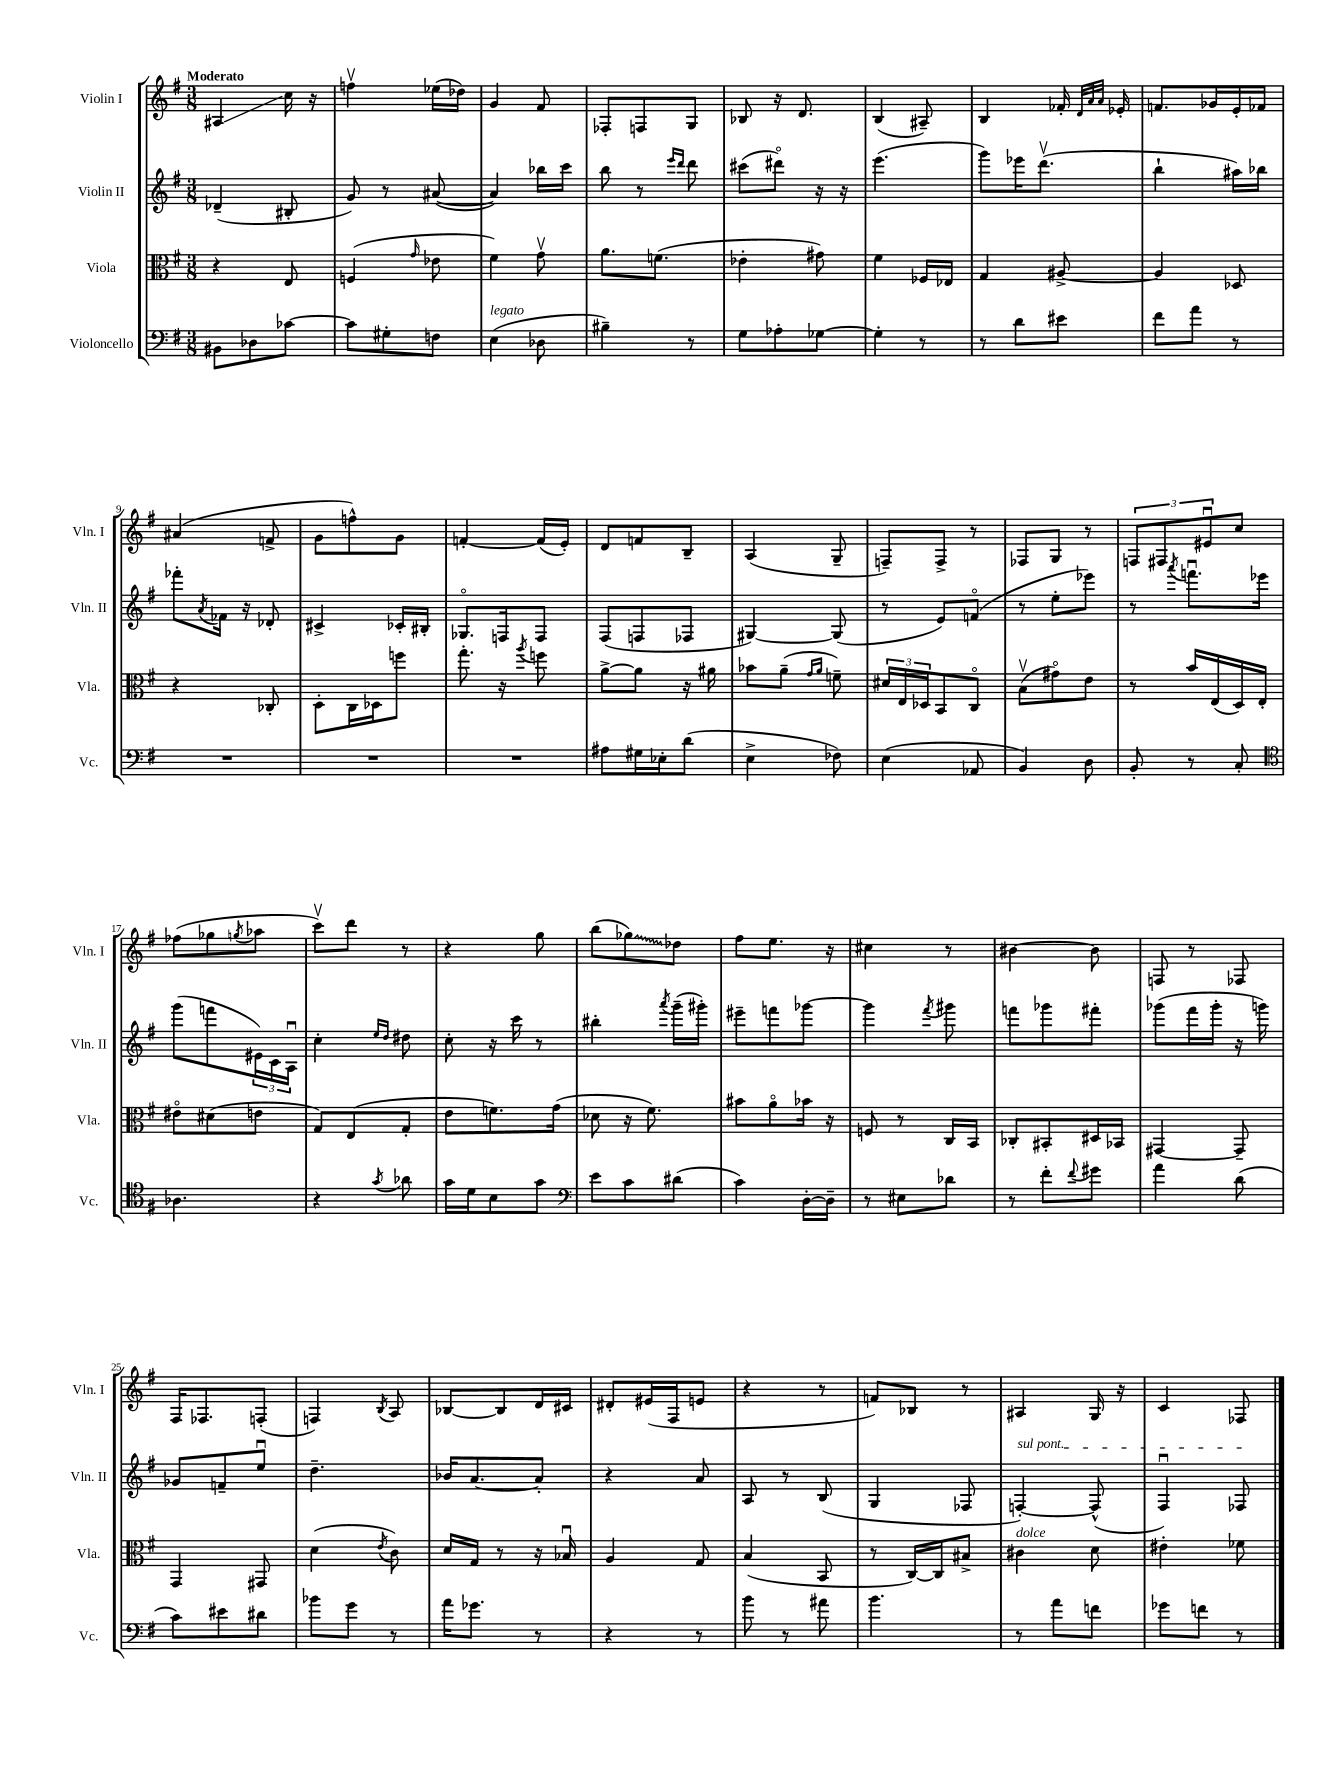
<<
\new StaffGroup <<
\new Staff = "s0" \with { instrumentName = "Violin I" shortInstrumentName = "Vln. I" } {
    \clef treble \key g \major \numericTimeSignature \time 3/8 \tempo "Moderato"
    ais4\glissando c''16 r16 |
    f''4\upbow ees''16( des''16) |
    g'4 fis'8 |
    fes8-. f8 g8 |
    bes8 r16 d'8. |
    b4( ais8--) |
    b4 fes'16-. \grace { d'32 a'32 a'32 } ees'16-. |
    f'8. ges'16 e'16-. fes'16 |
    ais'4( f'8-> |
    g'8 f''8-^) g'8 |
    f'4~-. f'16( e'16-.) |
    d'8 f'8 b8-- |
    a4( g8-- |
    f8--) f8-> r8 |
    fes8 g8 r8 |
    \tuplet 3/2 { f8 fis8 eis'8\downbow } c''8 |
    fes''8( ges''8 \acciaccatura { g''8 } aes''8 |
    c'''8\upbow) d'''8 r8 |
    r4 g''8 |
    b''8( \once \override Glissando.style = #'zigzag ges''8\glissando) des''8 |
    fis''8 e''8. r16 |
    cis''4 r8 |
    bis'4~ bis'8 |
    f8 r8 fes8 |
    fis16 fes8. f8-.( |
    f4) \acciaccatura { b8 } a8 |
    bes8~ bes8 d'16 cis'16 |
    dis'8-. eis'16( fis16 e'8 |
    r4 r8 |
    f'8) bes8 r8 |
    ais4 g16 r16 |
    c'4 fes8 \bar "|." |
}
\new Staff = "s1" \with { instrumentName = "Violin II" shortInstrumentName = "Vln. II" } {
    \clef treble \key g \major \numericTimeSignature \time 3/8
    des'4--( bis8-. |
    g'8) r8 ais'8~( |
    ais'4) bes''16 c'''16 |
    b''8 r8 \grace { e'''16 d'''16 } d'''8 |
    cis'''8( dis'''8\flageolet) r16 r16 |
    e'''4.( |
    g'''8) ees'''16 d'''8.\upbow( |
    b''4-! ais''16) bes''16 |
    fes'''8-. \acciaccatura { a'8 } fes'16 r16 des'8-. |
    cis'4-> ces'16-. bis16-. |
    ges8.\flageolet f16 f8 |
    fis8( f8 fes8 |
    gis4~) gis8( |
    r8 e'8) f'8\flageolet( |
    r8 e''8-. ees'''8) |
    r8 \acciaccatura { a'''8 } f'''8.\downbow ees'''16 |
    g'''8( f'''8 \tuplet 3/2 { eis'16) c'16 a16\downbow } |
    c''4-. \grace { e''16 d''16 } dis''8 |
    c''8-. r16 c'''16 r8 |
    bis''4-. \acciaccatura { a'''8 } g'''16--( gis'''16-.) |
    eis'''8-- f'''8 ges'''8~ |
    ges'''4 \acciaccatura { fis'''8 } gis'''8 |
    f'''8 ges'''8 fis'''8-. |
    ges'''8( fis'''16 ges'''16-. r16 g'''16) |
    ges'8 f'8-- e''8\downbow |
    d''4.-- |
    bes'16 a'8.~ a'8-. |
    r4 a'8 |
    a8 r8 b8( |
    g4 fes8 |
    \once \override TextSpanner.bound-details.left.text = \markup { \italic "sul pont." } f4~-.\startTextSpan) f8-^( |
    fis4\downbow) fes8\stopTextSpan \bar "|." |
}
\new Staff = "s2" \with { instrumentName = "Viola" shortInstrumentName = "Vla." } {
    \clef alto \key g \major \numericTimeSignature \time 3/8
    r4 e8 |
    f4( \grace { g'16 } ees'8 |
    fis'4) g'8\upbow |
    a'8. f'8.( |
    ees'4-. gis'8) |
    fis'4 fes16 ees16 |
    g4 ais8~-> |
    ais4 des8 |
    r4 ces8-. |
    d8-. c16 des16 f''8 |
    g''8.-. r16 \acciaccatura { a''8 } f''8 |
    a'8~-> a'8 r16 ais'16 |
    bes'8 a'8--( \grace { g'16 a'16 } f'8--) |
    \tuplet 3/2 { dis'16 e16 des16 } b,8 c8\flageolet |
    b8\upbow( gis'8\flageolet) e'8 |
    r8 b'16 e16( d16) e16-. |
    eis'8\flageolet dis'8( e'8 |
    g8) e8( g8-. |
    e'8 f'8.) g'16( |
    des'8 r16 fis'8.) |
    bis'8 a'8\flageolet bes'16 r16 |
    f8 r8 c16 b,16 |
    ces8-. bis,8-. dis16 bes,16 |
    gis,4~ gis,8-- |
    g,4 gis,8 |
    d'4( \acciaccatura { e'8 } c'8) |
    d'16 g16 r8 r16 bes16\downbow |
    a4 g8 |
    b4( b,8 |
    r8 c16~) c16 bis8-> |
    cis'4^\markup { \italic "dolce" } d'8 |
    eis'4-. fes'8 \bar "|." |
}
\new Staff = "s3" \with { instrumentName = "Violoncello" shortInstrumentName = "Vc." } {
    \clef bass \key g \major \numericTimeSignature \time 3/8
    bis,8 des8 ces'8~ |
    ces'8 gis8-. f8 |
    e4^\markup { \italic "legato" }( des8 |
    bis4--) r8 |
    g8 aes8-. ges8~ |
    ges4-. r8 |
    r8 d'8 eis'8 |
    fis'8 a'8 r8 |
    R4. |
    R4. |
    R4. |
    ais8 gis16 ees16-. d'8( |
    e4-> fes8) |
    e4( aes,8 |
    b,4) d8 |
    b,8-. r8 c8-. |
    \clef tenor aes4. |
    r4 \acciaccatura { g'8 } aes'8 |
    g'16 d'16 b8 g'8 |
    \clef bass e'8 c'8 dis'8( |
    c'4) d16~-. d16-- |
    r8 eis8 des'8 |
    r8 fis'8-. \appoggiatura { fis'8 } gis'8 |
    a'4 d'8( |
    c'8) eis'8 dis'8 |
    bes'8 g'8 r8 |
    a'16 ges'8. r8 |
    r4 r8 |
    b'8 r8 ais'8 |
    b'4. |
    r8 a'8 f'8 |
    ges'8 f'8 r8 \bar "|." |
}
>>
>>
